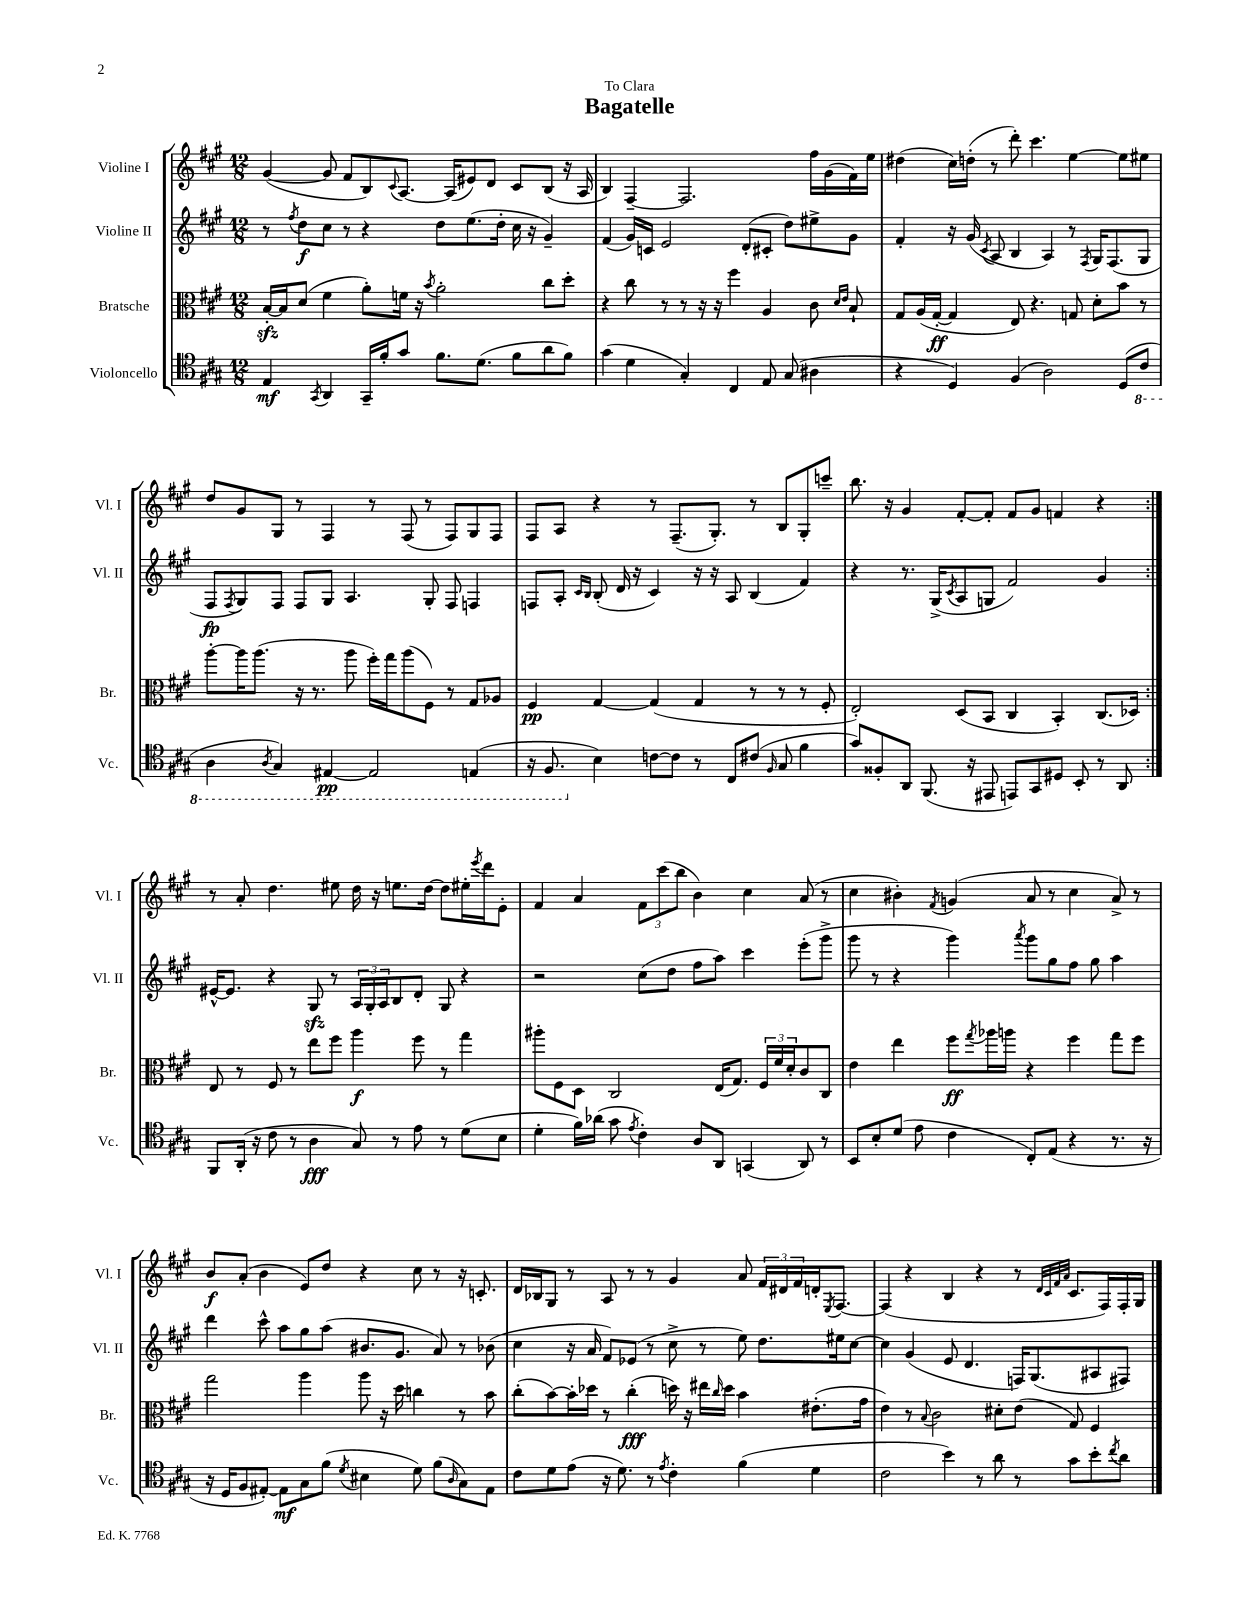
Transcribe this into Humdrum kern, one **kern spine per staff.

**kern	**dynam	**kern	**dynam	**kern	**dynam	**kern	**dynam
*part4	*part4	*part3	*part3	*part2	*part2	*part1	*part1
*staff4	*staff4	*staff3	*staff3	*staff2	*staff2	*staff1	*staff1
*I"Violoncello	*	*I"Bratsche	*	*I"Violine II	*	*I"Violine I	*
*I'Vc.	*	*I'Br.	*	*I'Vl. II	*	*I'Vl. I	*
*clefC4	*	*clefC3	*	*clefG2	*	*clefG2	*
*k[f#c#g#]	*	*k[f#c#g#]	*	*k[f#c#g#]	*	*k[f#c#g#]	*
*M12/8	*	*M12/8	*	*M12/8	*	*M12/8	*
=1	=1	=1	=1	=1	=1	=1	=1
4E/	mf	[16Bzz'/LL	.	8r	.	([4g#/	.
.	.	16B/J]	.	.	.	.	.
.	.	.	.	8qff#/	.	.	.
.	.	(8d/J	.	8dd\L	f	.	.
8qGG#/	.	.	.	.	.	.	.
4AA/	.	4f#\	.	8cc#\J	.	8g#/]	.
.	.	.	.	8r	.	8f#/L	.
16GG#~/LL	.	8a'\L)	.	4r	.	8B/)	.
16f#'/J	.	.	.	.	.	.	.
.	.	.	.	.	.	8qqc#/	.
8g#/J	.	16fn\Jk	.	.	.	[8.A/J	.
.	.	16r	.	.	.	.	.
.	.	8qb/	.	.	.	.	.
8.f#\L	.	2a'\	.	8dd\L	.	.	.
.	.	.	.	.	.	(16A/KL]	.
.	.	.	.	(8.ee\	.	8e#X/)	.
(8.d\J	.	.	.	.	.	.	.
.	.	.	.	.	.	8d/J	.
.	.	.	.	16dd'\Jk	.	.	.
8f#\L	.	.	.	16cc#\	.	8c#/L	.
.	.	.	.	16r	.	.	.
8a\	.	8cc#\L	.	4g#~/)	.	(8B/J	.
8f#\J)	.	8dd'\J	.	.	.	16r	.
.	.	.	.	.	.	16A/	.
=2	=2	=2	=2	=2	=2	=2	=2
(4g#\	.	4r	.	(4f#/	.	4B/)	.
4d\	.	8cc#\	.	16g#/LL)	.	[4F#~/	.
.	.	.	.	16cn/JJ	.	.	.
.	.	8r	.	2e/	.	.	.
4G#'/)	.	8r	.	.	.	2.F#/]	.
.	.	16r	.	.	.	.	.
.	.	16r	.	.	.	.	.
4C#/	.	4ff#\	.	.	.	.	.
.	.	.	.	(8d'/L	.	.	.
8E/	.	4A/	.	8c#X'/J	.	.	.
(8G#/	.	.	.	8dd\L)	.	.	.
4A#X\	.	8c#\	.	8ee#X^\	.	16ff#\LL	.
.	.	.	.	.	.	(16g#\	.
.	.	16qqd/LL	.	.	.	.	.
.	.	16qqe/JJ	.	.	.	.	.
.	.	8B`/	.	8g#\J	.	16f#\)	.
.	.	.	.	.	.	16ee\JJ	.
=3	=3	=3	=3	=3	=3	=3	=3
4r	.	8G#/L	.	4f#'/	.	(4dd#X\	.
.	.	(16A/L	.	.	.	.	.
.	.	[16G#'/JJ	ff	.	.	.	.
4D/)	.	4G#/]	.	16r	.	16cc#\LL)	.
.	.	.	.	(16g#/	.	(16ddn'\JJ	.
.	.	.	.	8qc#/	.	.	.
.	.	.	.	8A/	.	8r	.
(4F#/	.	8E/)	.	4B/	.	8ddd'\)	.
.	.	4.r	.	.	.	4.ccc#\	.
2A\)	.	.	.	4A/)	.	.	.
.	.	8Gn/	.	8r	.	[4ee\	.
.	.	.	.	8qF#/	.	.	.
.	.	8d'\L	.	16G#/KL	.	.	.
.	.	.	.	(8.F#/	.	.	.
(8D/L	.	8b\J	.	.	.	8ee\L]	.
*8ba	*	*	*	*	*	*	*
8C#/J	.	8r	.	8G#/J	.	8ee#X\J	.
!!LO:LB:g=z
=4	=4	=4	=4	=4	=4	=4	=4
4AA\	.	[8aa'\L	.	8F#/L	fp	8dd/L	.
.	.	.	.	8qF#/	.	.	.
.	.	16aa\K]	.	8G#/)	.	8g#/	.
.	.	(8.aa\J	.	.	.	.	.
8qAA/	.	.	.	.	.	.	.
4GG#/)	.	.	.	8F#/J	.	8G#/J	.
.	.	16r	.	8F#/L	.	8r	.
.	.	8.r	.	.	.	.	.
[4EE#X/	pp	.	.	8G#/J	.	4F#/	.
.	.	8aa\	.	4.A/	.	.	.
2EE#/]	.	16ff#'\LL)	.	.	.	8r	.
.	.	16gg#\J	.	.	.	.	.
.	.	(8aa\	.	.	.	(8F#/	.
.	.	8F#\J)	.	8G#'/	.	8r	.
.	.	8r	.	8F#/	.	8F#/L)	.
(4EEn/	.	8G#/L	.	4Fn/	.	8G#/	.
.	.	8A-X/J	.	.	.	8F#/J	.
=5	=5	=5	=5	=5	=5	=5	=5
16r	.	4F#/	pp	8Fn/L	.	8F#/L	.
8.FF#/	.	.	.	.	.	.	.
.	.	.	.	8A'/J	.	8A/J	.
.	.	.	.	16qqc#/LL	.	.	.
.	.	.	.	16qqB/JJ	.	.	.
*X8ba	*	*	*	*	*	*	*
4B\)	.	[4G#/	.	(8B'/	.	4r	.
.	.	.	.	16d/	.	.	.
.	.	.	.	16r	.	.	.
[8cn\L	.	(4G#/]	.	4c#/)	.	8r	.
8c\J]	.	.	.	.	.	(8.F#~/L	.
8r	.	4G#/	.	16r	.	.	.
.	.	.	.	16r	.	8.G#'/J)	.
8C#/L	.	.	.	8A/	.	.	.
(8c#X/J	.	8r	.	(4B/	.	8r	.
16qqF#/	.	.	.	.	.	.	.
8G#/	.	8r	.	.	.	8B/L	.
4f#\	.	8r	.	4f#/)	.	8G#'/	.
.	.	8F#'/	.	.	.	8cccn~/J	.
=6	=6	=6	=6	=6	=6	=6	=6
8g#/L)	.	2E'/)	.	4r	.	8.bb\	.
8F##X'/	.	.	.	.	.	.	.
.	.	.	.	.	.	16r	.
8AA/J	.	.	.	8.r	.	4g#/	.
(8.FF#/	.	.	.	.	.	.	.
.	.	.	.	(16G#^/KL	.	.	.
.	.	.	.	8qc#/	.	.	.
.	.	(8D/L	.	8A/	.	[8f#'/L	.
16r	.	.	.	.	.	.	.
8EE#X/	.	8BB/J	.	8Gn/J	.	8f#'/J]	.
8EEn/L)	.	4C#/	.	2f#/)	.	8f#/L	.
8GG#/	.	.	.	.	.	8g#/J	.
8D#X/J	.	4BB'/)	.	.	.	4fn/	.
8BB'/	.	.	.	.	.	.	.
8r	.	(8.C#/L	.	4g#/	.	4r	.
8AA/	.	.	.	.	.	.	.
.	.	16D-X/Jk)	.	.	.	.	.
!!LO:LB:g=z
=7:|!	=7:|!	=7:|!	=7:|!	=7:|!	=7:|!	=7:|!	=7:|!
8FF#/L	.	8E/	.	[16e#X^^/KL	.	8r	.
.	.	.	.	8.e#/J]	.	.	.
(16AA'/Jk	.	8r	.	.	.	8a'/	.
16r	.	.	.	.	.	.	.
8c#\	.	8F#/	.	4r	.	4.dd\	.
8r	.	8r	.	.	.	.	.
4A\	fff	8ee\L	.	8G#zz/	.	.	.
.	.	8ff#\J	.	8r	.	8ee#X\	.
8G#/)	.	4aa\	f	24A/LL	.	16dd\	.
.	.	.	.	24G#'/	.	.	.
.	.	.	.	.	.	16r	.
.	.	.	.	24A/J	.	.	.
8r	.	.	.	8B/	.	8.een\L	.
8e\	.	8ff#\	.	8d'/J	.	.	.
.	.	.	.	.	.	[16dd\Jk	.
8r	.	8r	.	8G#/	.	8dd\L]	.
(8d\L	.	4gg#\	.	4r	.	16ee#X'\L	.
.	.	.	.	.	.	8qeee/	.
.	.	.	.	.	.	16ddd\J	.
8B\J	.	.	.	.	.	8e'\J	.
=8	=8	=8	=8	=8	=8	=8	=8
4d'\	.	8aa#X'\L	.	2r	.	4f#/	.
.	.	8F#\	.	.	.	.	.
16f#\LL)	.	8D\J	.	.	.	4a/	.
(16a-X\JJ	.	.	.	.	.	.	.
8g#\	.	2C#/	.	.	.	.	.
8qe/	.	.	.	.	.	.	.
4c#'\)	.	.	.	(8cc#\L	.	12f#\L	.
.	.	.	.	.	.	(12ccc#\	.
.	.	.	.	8dd\J	.	.	.
.	.	.	.	.	.	12bb\J	.
8A/L	.	.	.	8ff#\L	.	4b\)	.
8AA/J	.	(16E/KL	.	8aa\J)	.	.	.
.	.	8.G#/J)	.	.	.	.	.
(4GGn/	.	.	.	4ccc#\	.	4cc#\	.
.	.	24F#/LL	.	.	.	.	.
.	.	24f#/	.	.	.	.	.
.	.	24d'/J	.	.	.	.	.
8AA/)	.	8c#/	.	(8eee'\L	.	(8a/	.
8r	.	8C#/J	.	8ggg#^\J	.	8r	.
=9	=9	=9	=9	=9	=9	=9	=9
8BB/L	.	4e\	.	8ggg#\	.	4cc#\	.
8B'/	.	.	.	8r	.	.	.
(8d/J	.	4ee\	.	4r	.	4b#X'\)	.
8e\	.	.	.	.	.	.	.
.	.	.	.	.	.	8qf#/	.
4c#\	.	8ff#\L	ff	4ggg#\)	.	(4gn/	.
.	.	8qgg#/	.	.	.	.	.
.	.	16aa-X\L	.	.	.	.	.
.	.	16aan\JJ	.	.	.	.	.
.	.	.	.	8qaaa/	.	.	.
8C#'/L)	.	4r	.	8ggg#\L	.	8a/	.
(8E/J	.	.	.	8gg#\	.	8r	.
4r	.	4ff#\	.	8ff#\J	.	4cc#\	.
.	.	.	.	8gg#\	.	.	.
8.r	.	8gg#\L	.	4aa\	.	8a^/)	.
.	.	8ff#\J	.	.	.	8r	.
16r	.	.	.	.	.	.	.
!!LO:LB:g=z
=10	=10	=10	=10	=10	=10	=10	=10
16r	.	2gg#\	.	4ddd\	.	8b/L	f
16D/KL	.	.	.	.	.	.	.
8F#/	.	.	.	.	.	(8a'/J	.
[8E#X'/J)	.	.	.	8ccc#^^\	.	4b\	.
8E#\L]	mf	.	.	8aa\L	.	.	.
8G#\	.	4aa\	.	8gg#\	.	8e/L)	.
(8f#\J	.	.	.	(8aa\J	.	8dd/J	.
8qd/	.	.	.	.	.	.	.
4B#X\	.	8aa\	.	8.b#X/L	.	4r	.
.	.	16r	.	.	.	.	.
.	.	16dd\	.	8.g#/J	.	.	.
8d\)	.	4ccn\	.	.	.	8cc#\	.
(8f#\L	.	.	.	8a/)	.	8r	.
16qqA/	.	.	.	.	.	.	.
8G#\)	.	8r	.	8r	.	16r	.
.	.	.	.	.	.	8.cn'/	.
8E#\J	.	8b\	.	(8b-X\	.	.	.
=11	=11	=11	=11	=11	=11	=11	=11
8c#\L	.	(8cc#'\L	.	4cc#\	.	16d/LL	.
.	.	.	.	.	.	16B-X/J	.
8d\	.	[8b\)	.	.	.	8G#/J	.
(8e\J	.	16b'\L]	.	16r	.	8r	.
.	.	16dd-X\JJ	.	16a/	.	.	.
16r	.	8r	.	8f#/L)	.	8A/	.
8.d\)	.	.	.	.	.	.	.
.	.	(4cc#'\	fff	(8e-X/J	.	8r	.
8r	.	.	.	8r	.	8r	.
8qe/	.	.	.	.	.	.	.
4c#'\	.	16ddn\)	.	8cc#^\	.	4g#/	.
.	.	16r	.	.	.	.	.
.	.	16ee#X\LL	.	8r	.	.	.
.	.	16qqcc#/	.	.	.	.	.
.	.	16dd\JJ	.	.	.	.	.
(4f#\	.	4b\	.	8ee\)	.	8a/	.
.	.	.	.	8.dd\L	.	24f#/LL	.
.	.	.	.	.	.	24d#X/	.
.	.	.	.	.	.	24f#/	.
4d\	.	(8.e#X'\L	.	.	.	16dn'/J	.
.	.	.	.	.	.	8qE/	.
.	.	.	.	16ee#X\k	.	[8.F#/J	.
.	.	.	.	[8cc#\J	.	.	.
.	.	16g#\Jk	.	.	.	.	.
=12	=12	=12	=12	=12	=12	=12	=12
2c#\	.	4e\)	.	4cc#\]	.	(4F#/]	.
.	.	8r	.	(4g#/	.	4r	.
.	.	8qqB/	.	.	.	.	.
.	.	2c#\	.	.	.	.	.
4b\)	.	.	.	8e/	.	4B/	.
.	.	.	.	4.d/	.	.	.
8r	.	.	.	.	.	4r	.
8a\	.	8d#X'\L	.	.	.	.	.
8r	.	(8e\J	.	16Fn/KL)	.	8r	.
.	.	.	.	(8.G#/	.	.	.
.	.	.	.	.	.	32qqd/LLL	.
.	.	.	.	.	.	32qqc#/	.
.	.	.	.	.	.	32qqf#/	.
.	.	.	.	.	.	32qqa/JJJ	.
8g#\L	.	8G#/)	.	.	.	8.c#/L	.
8b'\	.	4F#/	.	8A#X/	.	.	.
.	.	.	.	.	.	16F#/L)	.
8qcc#/	.	.	.	.	.	.	.
8a\J	.	.	.	8F#X/J)	.	16F#'/	.
.	.	.	.	.	.	16G#/JJ	.
==	==	==	==	==	==	==	==
*-	*-	*-	*-	*-	*-	*-	*-
